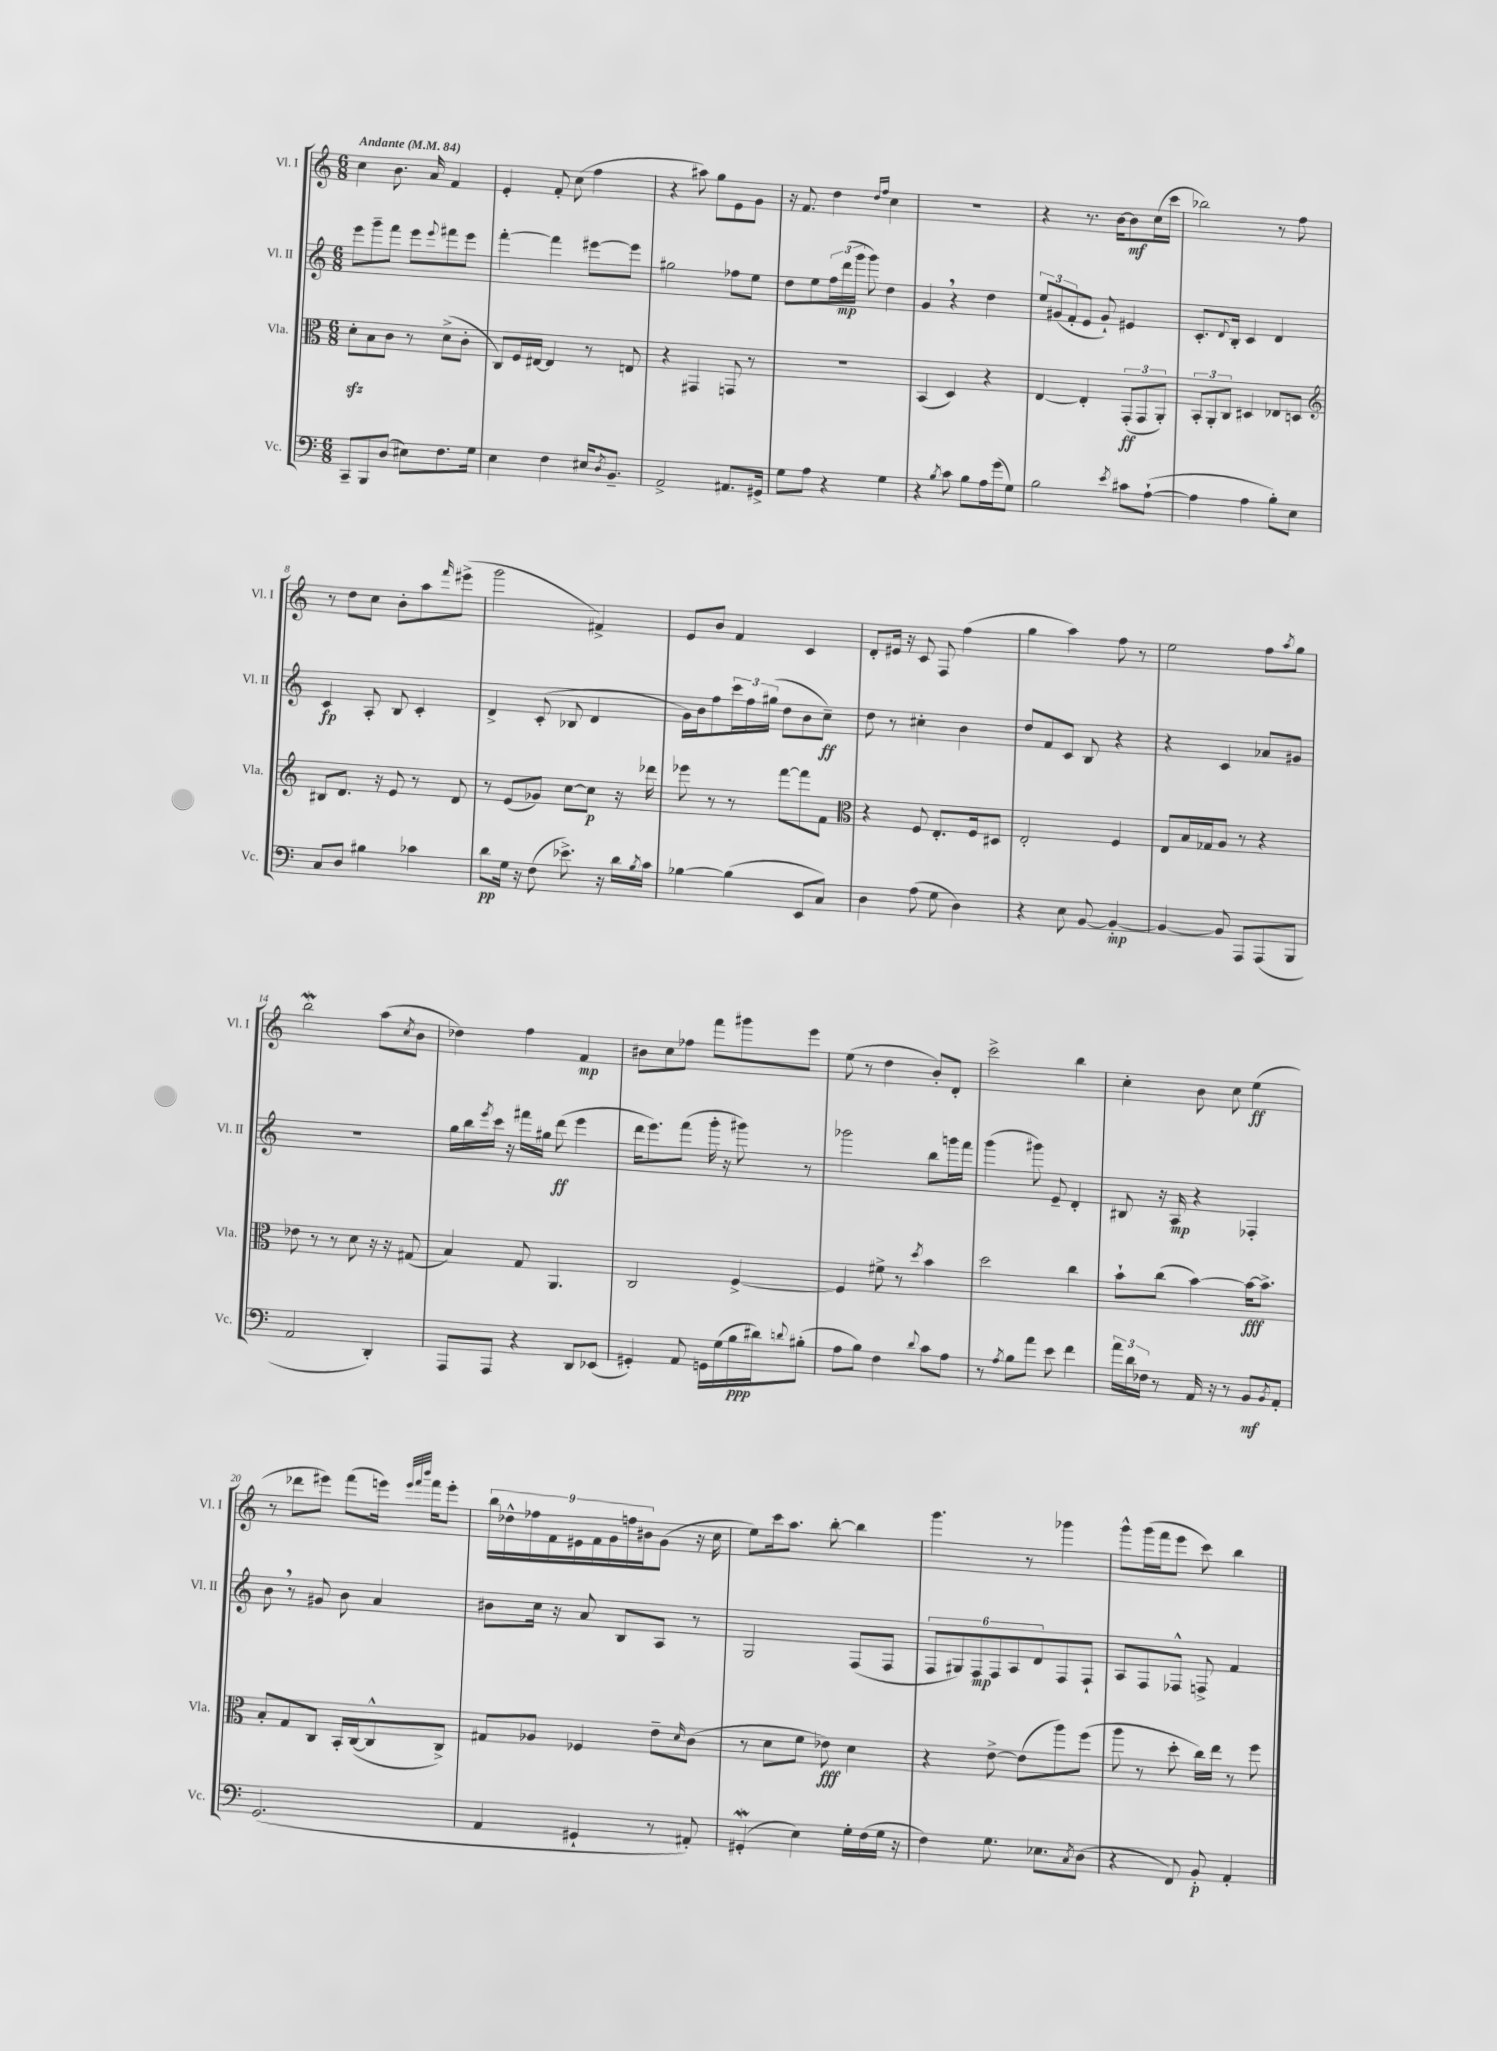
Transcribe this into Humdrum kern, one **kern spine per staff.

**kern	**dynam	**kern	**dynam	**kern	**dynam	**kern	**dynam
*part4	*part4	*part3	*part3	*part2	*part2	*part1	*part1
*staff4	*staff4	*staff3	*staff3	*staff2	*staff2	*staff1	*staff1
*I"Vc.	*	*I"Vla.	*	*I"Vl. II	*	*I"Vl. I	*
*I'Vc.	*	*I'Vla.	*	*I'Vl. II	*	*I'Vl. I	*
*clefF4	*	*clefC3	*	*clefG2	*	*clefG2	*
*k[]	*	*k[]	*	*k[]	*	*k[]	*
*M6/8	*	*M6/8	*	*M6/8	*	*M6/8	*
*MM84	*	*MM84	*	*MM84	*	*MM84	*
=1	=1	=1	=1	=1	=1	=1	=1
!	!	!	!	!	!	!LO:TX:a:B:t=Andante	!
8CC~/L	.	8dzz'\L	.	8eee\L	.	4cc\	.
8BBB/	.	8B\	.	8ggg~\	.	.	.
(8D/J	.	8c\J	.	8fff\J	.	8.b\	.
8E#X\L)	.	8r	.	8eee\L	.	.	.
.	.	.	.	.	.	16a/	.
.	.	.	.	8qqeee/	.	.	.
8.F\	.	(8d^\L	.	8fff#X\	.	4f/	.
.	.	8c'\J	.	8eee\J	.	.	.
16G\Jk	.	.	.	.	.	.	.
=2	=2	=2	=2	=2	=2	=2	=2
4E\	.	8C/L)	.	[4fff'\	.	4e'/	.
.	.	16F/L	.	.	.	.	.
.	.	[16E#X/JJ	.	.	.	.	.
4F\	.	4E#/]	.	4fff\]	.	8f'/	.
.	.	.	.	.	.	(8cc\	.
16E#X/KL	.	8r	.	[8eee#X\L	.	4ff\	.
8qD/	.	.	.	.	.	.	.
8.BB~/J	.	.	.	.	.	.	.
.	.	8En/	.	8eee#\J]	.	.	.
=3	=3	=3	=3	=3	=3	=3	=3
2AA^/	.	4r	.	2gg#X\	.	4r	.
.	.	4GG#X/	.	.	.	8aa#X\)	.
.	.	.	.	.	.	8gg\L	.
8.AA#X/L	.	8GGn/	.	8ff-X\L	.	8e\	.
.	.	8r	.	8ee\J	.	8g\J	.
16GG#X^/Jk	.	.	.	.	.	.	.
=4	=4	=4	=4	=4	=4	=4	=4
8G\L	.	2.r	.	8dd\L	.	16r	.
.	.	.	.	.	.	8.f/	.
8A\J	.	.	.	8ee\	.	.	.
4r	.	.	.	24ff\L	.	4dd\	.
.	.	.	.	(24ddd\	mp	.	.
.	.	.	.	24ggg\JJ	.	.	.
.	.	.	.	8ggg\)	.	.	.
.	.	.	.	.	.	16qqdd/LL	.
.	.	.	.	.	.	16qqff/JJ	.
4G\	.	.	.	4dd\	.	4cc\	.
=5	=5	=5	=5	=5	=5	=5	=5
4r	.	(4BB/	.	4g,/	.	2.r	.
8qB/	.	.	.	.	.	.	.
8c\	.	4D/)	.	4r	.	.	.
8B\L	.	.	.	.	.	.	.
16A\L	.	4r	.	4dd\	.	.	.
(16g\J	.	.	.	.	.	.	.
8G\J)	.	.	.	.	.	.	.
=6	=6	=6	=6	=6	=6	=6	=6
2B\	.	[4E/	.	12ee/L	.	4r	.
.	.	.	.	(12g#X/	.	.	.
.	.	.	.	12f'/	.	.	.
.	.	4E'/]	.	8e/J	.	8.r	.
.	.	.	.	8g#`/)	.	.	.
.	.	.	.	.	.	[16b\KL	.
8qe/	.	.	.	.	.	.	.
8c#X\L	.	(12GG'/L	ff	4e#X/	.	8b\]	mf
.	.	12GG/	.	.	.	.	.
([8A`\J	.	.	.	.	.	(16cc\L	.
.	.	12AA'/J)	.	.	.	.	.
.	.	.	.	.	.	16ccc\JJ	.
=7	=7	=7	=7	=7	=7	=7	=7
4A\]	.	12BB'/L	.	8.c'/L	.	2bb-X\)	.
.	.	12AA'/	.	.	.	.	.
.	.	12C/J	.	.	.	.	.
.	.	.	.	8qqd/	.	.	.
.	.	.	.	16B'/Jk	.	.	.
4A\	.	4D#X/	.	4c/	.	.	.
8B'\L)	.	8E-X/L	.	4d/	.	8r	.
8E\J	.	8Dn/J	.	.	.	8ff\	.
!!LO:LB:g=z
=8	=8	=8	=8	=8	=8	=8	=8
*	*	*clefG2	*	*	*	*	*
8C/L	.	8B#X/L	.	4c/	fp	8r	.
8D/J	.	8.d/J	.	.	.	8dd\L	.
4B#X\	.	.	.	8A'/	.	8cc\J	.
.	.	16r	.	.	.	.	.
.	.	8e/	.	8B/	.	8b'\L	.
4c-X\	.	8r	.	4c'/	.	8aa\	.
.	.	.	.	.	.	16qqfff/	.
.	.	8d/	.	.	.	(8eee#X^\J	.
=9	=9	=9	=9	=9	=9	=9	=9
8d\L	pp	8r	.	4d^/	.	2ggg\	.
16G\Jk	.	(8e/L	.	.	.	.	.
16r	.	.	.	.	.	.	.
(8F\	.	8g-X/J)	.	(8c'/	.	.	.
8.e-X^\)	.	[8cc\L	.	8B-X/	.	.	.
.	.	8cc\J]	p	4d/	.	4f#X^/)	.
16r	.	.	.	.	.	.	.
16d\LL	.	16r	.	.	.	.	.
8qB/	.	.	.	.	.	.	.
16c\JJ	.	16ddd-X\	.	.	.	.	.
=10	=10	=10	=10	=10	=10	=10	=10
[4B-X\	.	8eee-X\	.	16g\LL)	.	8e/L	.
.	.	.	.	16b\J	.	.	.
.	.	8r	.	8ff\	.	8b/J	.
(4B-\]	.	8r	.	24ccc\L	.	4f/	.
.	.	.	.	24ff\	.	.	.
.	.	.	.	(24gg#X\JJ	.	.	.
.	.	[8fff\L	.	8dd\L	.	.	.
8EE/L	.	8fff\]	.	8b\	.	4c/	.
8C/J)	.	8f\J	.	8cc~\J)	ff	.	.
=11	=11	=11	=11	=11	=11	=11	=11
*	*	*clefC3	*	*	*	*	*
4D\	.	4r	.	8dd\	.	8d'/L	.
.	.	.	.	8r	.	16e#X/Jk	.
.	.	.	.	.	.	16r	.
(8A\	.	8F/	.	4cc#X'\	.	8c/	.
8G\	.	8.E'/L	.	.	.	8F/	.
4D\)	.	.	.	4b\	.	(4ff\	.
.	.	16F/k	.	.	.	.	.
.	.	8D#X/J	.	.	.	.	.
=12	=12	=12	=12	=12	=12	=12	=12
4r	.	2E'/	.	8dd/L	.	4gg\	.
.	.	.	.	8f/	.	.	.
8E\	.	.	.	8c/J	.	4aa\)	.
[8BB/	.	.	.	8B/	.	.	.
4BB'/_	mp	4F/	.	4r	.	8ff\	.
.	.	.	.	.	.	8r	.
=13	=13	=13	=13	=13	=13	=13	=13
4BB/_	.	8E/L	.	4r	.	2ee\	.
.	.	16B/L	.	.	.	.	.
.	.	16G-X/J	.	.	.	.	.
8BB/]	.	8A/J	.	4c/	.	.	.
8AAA/L	.	8r	.	.	.	.	.
(8AAA/	.	4r	.	8a-X/L	.	8ff\L	.
.	.	.	.	.	.	8qaa/	.
8BBB/J	.	.	.	8g#X/J	.	8gg\J	.
!!LO:LB:g=z
=14	=14	=14	=14	=14	=14	=14	=14
2AA/	.	8e-X\	.	2.r	.	2bbW\	.
.	.	8r	.	.	.	.	.
.	.	8r	.	.	.	.	.
.	.	8d\	.	.	.	.	.
4DD'/)	.	16r	.	.	.	(8aa\L	.
.	.	16r	.	.	.	.	.
.	.	.	.	.	.	8qcc/	.
.	.	(8G#X/	.	.	.	8b\J	.
=15	=15	=15	=15	=15	=15	=15	=15
8AAA/L	.	4B/)	.	16gg\LL	.	4dd-X\)	.
.	.	.	.	16bb\	.	.	.
.	.	.	.	8qeee/	.	.	.
8AAA/J	.	.	.	16ccc\JJ	.	.	.
.	.	.	.	16r	.	.	.
4r	.	8G/	.	16fff#X\LL	.	4ff\	.
.	.	.	.	16gg#X\JJ	.	.	.
.	.	4.AA/	.	(8ddd\	ff	.	.
8DD/L	.	.	.	4eee\	.	4f/	mp
(8EE-X/J	.	.	.	.	.	.	.
=16	=16	=16	=16	=16	=16	=16	=16
4GG#X'/)	.	2C/	.	16ddd\KL	.	8b#X\L	.
.	.	.	.	8.eee\)	.	.	.
.	.	.	.	.	.	8cc\	.
8AA/	.	.	.	(8fff\J	.	8ff-X\J	.
16GGn\LL	.	.	.	16ggg'\	.	8fff\L	.
(16G\	.	.	.	16r	.	.	.
16B\	ppp	[4F^/	.	8ggg#X\)	.	8ggg#X\	.
16d#X\J)	.	.	.	.	.	.	.
8qqdn/	.	.	.	.	.	.	.
(8B#X'\J	.	.	.	8r	.	8eee\J	.
=17	=17	=17	=17	=17	=17	=17	=17
8A\L	.	4F/]	.	2ggg-X\	.	(8ee\	.
8B\J)	.	.	.	.	.	8r	.
4F\	.	8f#X^\	.	.	.	4dd\	.
.	.	8r	.	.	.	.	.
8qqd/	.	8qdd/	.	.	.	.	.
8c\L	.	4b\	.	8bb\L	.	8b'/L)	.
8A\J	.	.	.	16gggn\L	.	8d'/J	.
.	.	.	.	16fff\JJ	.	.	.
=18	=18	=18	=18	=18	=18	=18	=18
8r	.	2dd\	.	(4ggg\	.	2ccc^\	.
8qA/	.	.	.	.	.	.	.
8B\L	.	.	.	.	.	.	.
8a\J	.	.	.	8ggg#X\)	.	.	.
8e\	.	.	.	8e~/	.	.	.
4f\	.	4cc\	.	4d'/	.	4bb\	.
=19	=19	=19	=19	=19	=19	=19	=19
24a\LL	.	8b`\L	.	8B#X/	.	4cc'\	.
24d\	.	.	.	.	.	.	.
24F-X\JJ	.	.	.	.	.	.	.
8r	.	(8cc\J	.	16r	.	.	.
.	.	.	.	16A/	mp	.	.
16AA/	.	[4b\)	.	4r	.	8b\	.
16r	.	.	.	.	.	.	.
8r	.	.	.	.	.	8cc\	.
8BB/L	mf	16b\KL_	fff	4F-X'/	.	(4ee\	ff
.	.	8.b^\J]	.	.	.	.	.
8qBB/	.	.	.	.	.	.	.
8AA'/J	.	.	.	.	.	.	.
!!LO:LB:g=z
=20	=20	=20	=20	=20	=20	=20	=20
(2.GG/	.	8B'/L	.	8b,\	.	8r	.
.	.	8G/	.	8r	.	8ddd-X\L	.
.	.	8C/J	.	8g#X/	.	8eee#X\J)	.
.	.	16BB'/LL	.	8b\	.	(8fff\L	.
.	.	([16C/J	.	.	.	.	.
.	.	8C^^/]	.	4a/	.	16eeen\Jk)	.
.	.	.	.	.	.	32qqeee/LLL	.
.	.	.	.	.	.	32qqfff/	.
.	.	.	.	.	.	32qqbbb/JJJ	.
.	.	.	.	.	.	16fff\KL	.
.	.	8C^/J)	.	.	.	8eee'\J	.
=21	=21	=21	=21	=21	=21	=21	=21
4AA/	.	8G#X/L	.	8b#X\L	.	18bb\LL	.
.	.	.	.	.	.	18dd-X^^\	.
.	.	.	.	.	.	18ff-X\	.
.	.	8A-X/J	.	16cc\Jk	.	.	.
.	.	.	.	.	.	18f\	.
.	.	.	.	16r	.	.	.
.	.	.	.	.	.	18e#X\	.
4GG#X`/	.	4F-X/	.	8a/	.	.	.
.	.	.	.	.	.	18f\	.
.	.	.	.	.	.	18g\	.
.	.	.	.	8B/L	.	.	.
.	.	.	.	.	.	18ffn\	.
.	.	.	.	.	.	18b#X\J	.
8r	.	8e~\L	.	8A/J	.	(8g\J	.
.	.	16qqd/	.	.	.	.	.
8AA#X'/)	.	(8c\J	.	8r	.	16r	.
.	.	.	.	.	.	16cc\	.
=22	=22	=22	=22	=22	=22	=22	=22
(4GG#XW'/	.	8r	.	2G/	.	8ee\L)	.
.	.	8d\L	.	.	.	16ccc\k	.
.	.	.	.	.	.	8.aa\J	.
4E\)	.	8f\J	.	.	.	.	.
.	.	8e-X\)	fff	.	.	[8bb'\	.
16G'\LL	.	4d\	.	(8F/L	.	4bb\]	.
(16F\	.	.	.	.	.	.	.
16G\JJ	.	.	.	8F/J	.	.	.
16r	.	.	.	.	.	.	.
=23	=23	=23	=23	=23	=23	=23	=23
4F\)	.	4r	.	12F/L	.	4.ggg\	.
.	.	.	.	12G#X/)	.	.	.
.	.	.	.	12F/	mp	.	.
8.G\	.	[8e^\	.	12F/	.	.	.
.	.	.	.	12A/	.	.	.
.	.	(8e\L]	.	.	.	8r	.
.	.	.	.	12d/	.	.	.
8.E-X\L	.	.	.	.	.	.	.
.	.	8aa\)	.	8F/	.	4ggg-X\	.
8qC/	.	.	.	.	.	.	.
(8D\J	.	(8ff\J	.	8F`/J	.	.	.
=24	=24	=24	=24	=24	=24	=24	=24
4r	.	8aa\	.	8A/L	.	8ggg^^\L	.
.	.	8r	.	8F/	.	(16ggg\L	.
.	.	.	.	.	.	16fff\J	.
8FF/)	.	8dd'\	.	8F-X^^/J	.	8eee\J	.
8BB'/	p	16cc\LL)	.	8Fn^/	.	8ccc\)	.
.	.	16ee\JJ	.	.	.	.	.
4AA'/	.	8r	.	4f/	.	4bb\	.
.	.	8ff\	.	.	.	.	.
==	==	==	==	==	==	==	==
*-	*-	*-	*-	*-	*-	*-	*-
